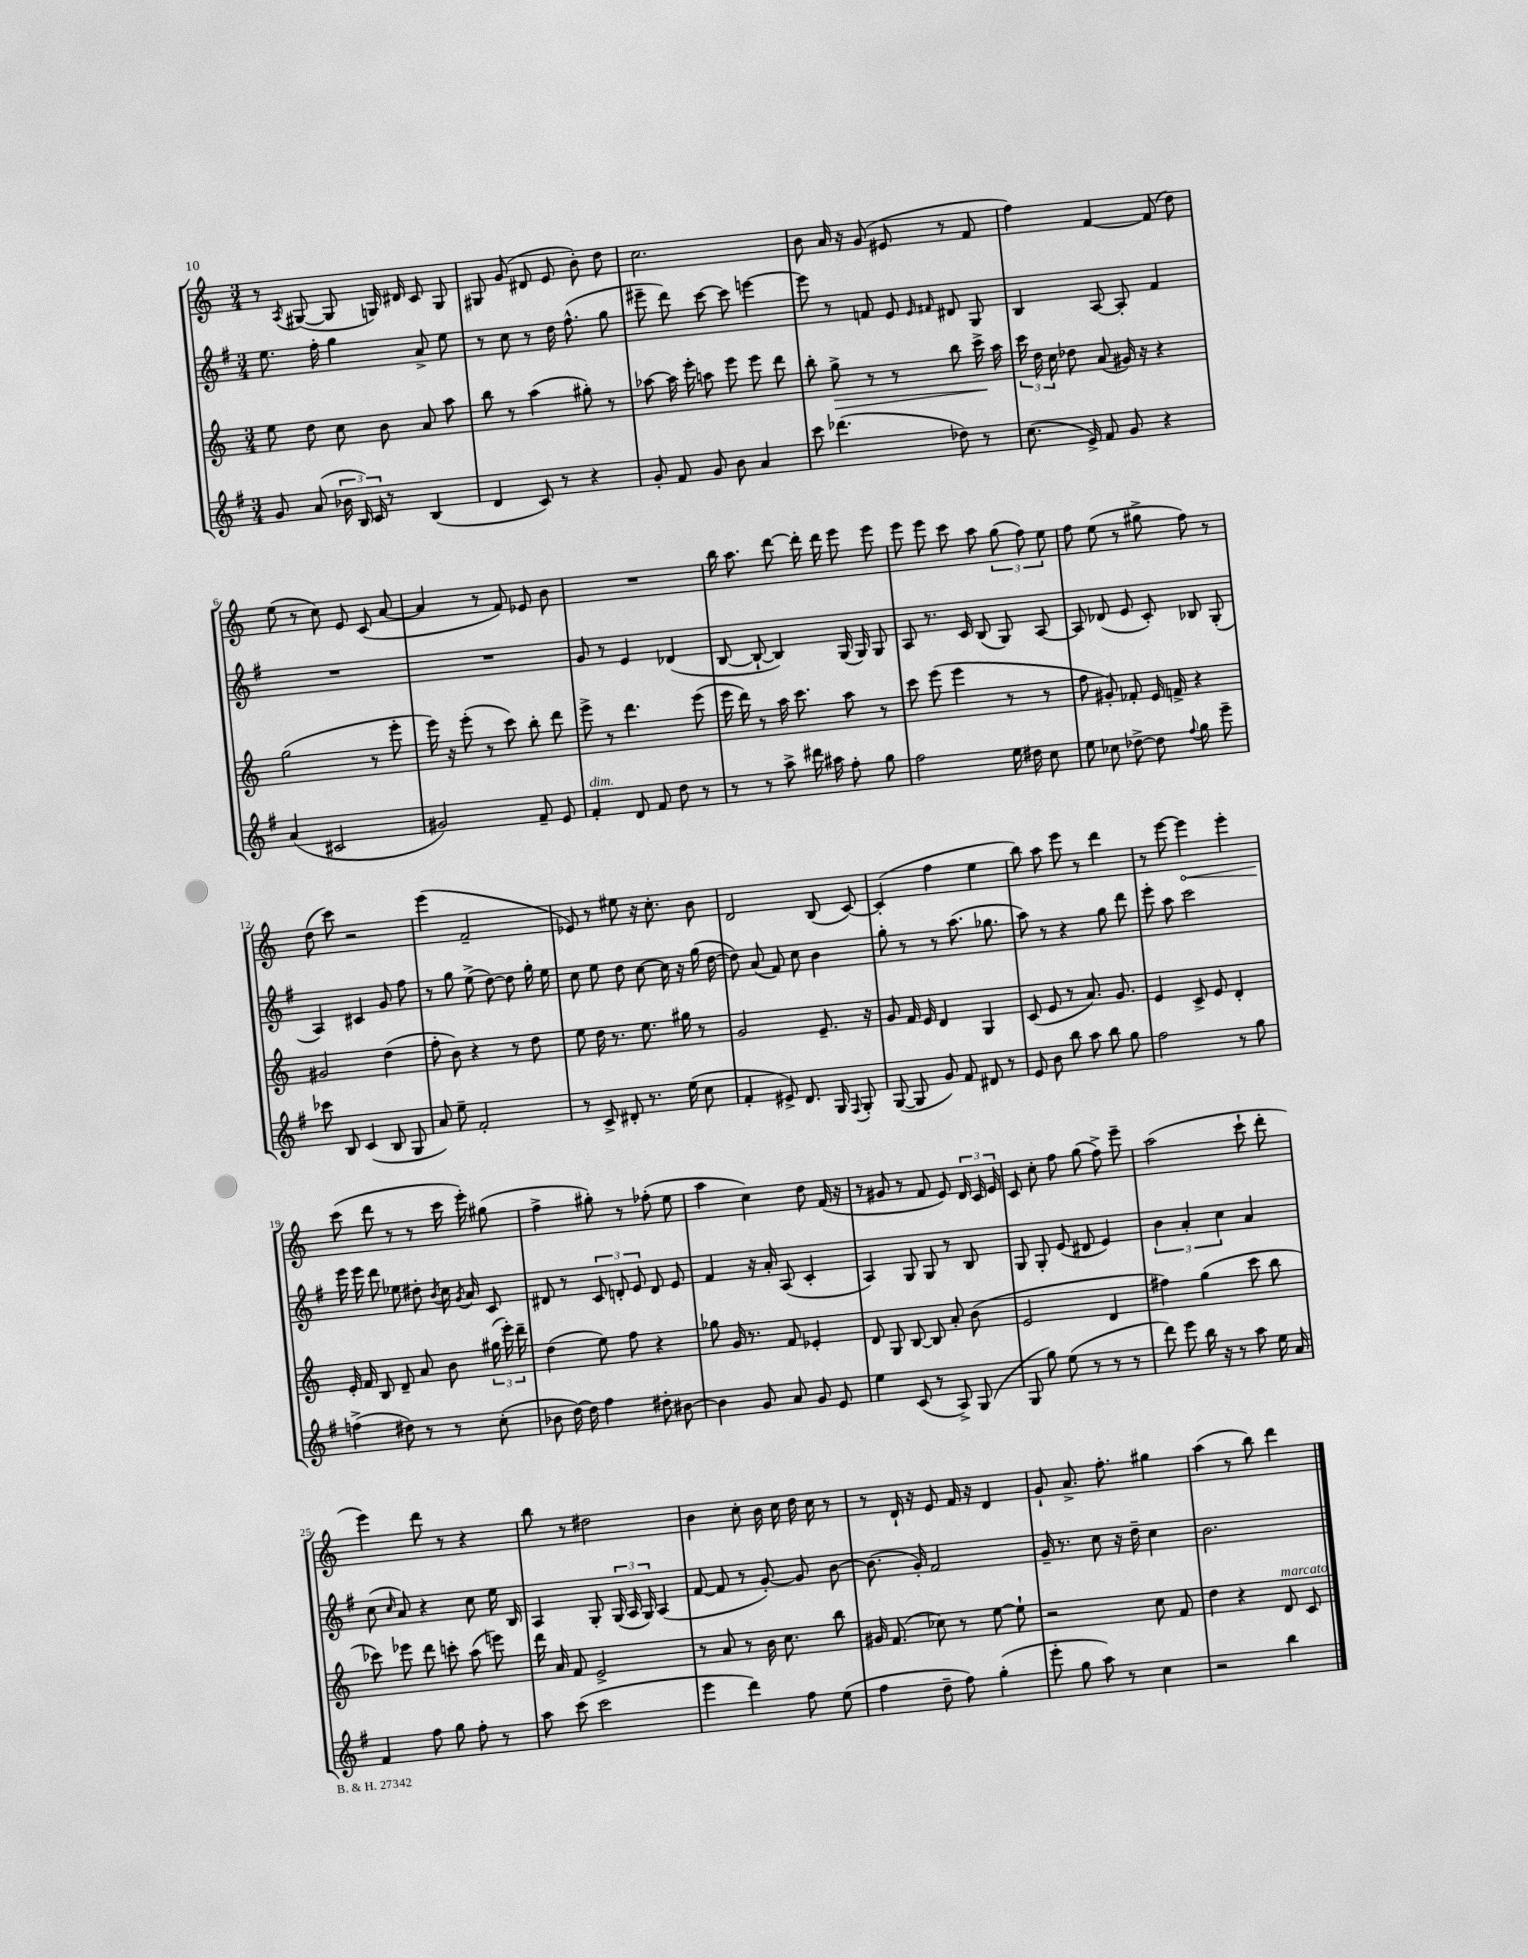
<<
\new StaffGroup <<
\new Staff = "s0" {
    \clef treble \key c \major \numericTimeSignature \time 3/4
    \autoBeamOff r8 \acciaccatura { a8 } gis8~( gis8 g16) dis'16 c'8 g8 |
    gis8 g'8( dis'8 e'8 b'8-.) d''8 |
    c''2. |
    b'8 a'16 r16 g'8( eis'8 r8 f'8 |
    f''4) f'4~ f'8( d''8) |
    e''8( r8 c''8) e'8 c'8( a'8~ |
    a'4 r8 f'8) ees'8 b'8 |
    R2. |
    b''16 a''8. d'''8~ d'''16-. d'''16 e'''8 e'''8 |
    e'''8 e'''8 c'''8 a''8 \tuplet 3/2 { g''8( f''8) e''8 } |
    f''8 e''8( r8 gis''8-> f''8) r8 |
    d''8( c'''8) r2 |
    e'''4( f'2-- |
    ees'8) r8 eis''8 r16 c''8.-. b'8 |
    d'2 b8( c'8~) |
    c'4-.( f''4 e''4 |
    b''8) a''8 e'''8 r8 d'''4 |
    r8 e'''8~ \once \override Hairpin.circled-tip = ##t e'''4\< e'''4-. |
    c'''8\!( d'''8 r8 r8 c'''16 e'''16-.) gis''8( |
    f''4-> gis''8-.) r8 fes''8-.( e''8 |
    a''4 c''4) d''8 f'16( r16 |
    r8 gis'8 r8 f'8 e'8) \tuplet 3/2 { d'16 c'16 e'16 } |
    c'8 c''8-. f''8 g''8( f''8->) e'''8-- |
    a''2( c'''8-! d'''8-. |
    e'''4) d'''8 r8 r4 |
    b''8 r8 dis''2 |
    b'4 c''8-. b'16 c''16 d''16 c''16 r8 |
    r8 d'16-! r16 e'8 f'16 r16 d'4 |
    g'8-! a'8.-> f''8.-. gis''4 |
    a''4( r8 b''8) d'''4 \bar "|." |
}
\new Staff = "s1" {
    \clef treble \key g \major \numericTimeSignature \time 3/4
    \autoBeamOff e''8. fis''16-. g''4 a'8-> e''8 |
    r8 c''8 r8 d''16 fis''8.-^( g''8 |
    eis'''8-- d'''8) c'''8~ c'''8 e'''4~ |
    e'''8 r8 f'8 e'8 \grace { e'16 fis'16 } dis'8 g8 |
    b4 a8~ a8-. fis'4 |
    R2. |
    R2. |
    g'8 r8 e'4 des'4( |
    b8~ b8~-! b4) g16( g16) g8 |
    a8 r8. c'16 b8( g8) a8~ |
    a8 des'8( e'8 c'8-.) bes8 g8-.( |
    a4) cis'4 g'8 fis''8 |
    r8 g''8 e''8->( d''8~) d''8 g''16-. e''16 |
    c''8 e''8 d''8 c''8~ c''16 r16 g''16( d''16~ |
    d''8) a'8( fis'8) c''8 b'4 |
    g''8-. r8 r8 a''8.( ges''8. |
    a''8) r8 r4 g''8 d'''8 |
    e'''8-. a''8 c'''2 |
    e'''16 e'''16 d'''8 ees''8 dis''8-. \acciaccatura { b'8 } c''16 \acciaccatura { g'8 } a'16 c'8 |
    dis'8 r8 \tuplet 3/2 { c'8 d'8-. e'8 } d'8 e'8 |
    fis'4 r16 a'16-. a8( c'4-. |
    a4) g8 g8 r8 b8 |
    g8 g8-. e'8( dis'8 e'4) |
    \tuplet 3/2 { b'4 a'4-. c''4 } a'4 |
    c''8( \grace { c''16 } a'8) r4 c''8 e''16 b16 |
    a4 g8-. \tuplet 3/2 { g16( a16 g16) } a4( |
    fis'8~ fis'8 r8 g'8~-.) g'8 b'8~ |
    b'8.( g'16-.) fis'2 |
    g'16-- r8. c''8 r16 d''16-- c''4 |
    b'2. \bar "|." |
}
\new Staff = "s2" {
    \clef treble \key c \major \numericTimeSignature \time 3/4
    \autoBeamOff e''8 d''8 c''8 b'8 a'8 a''8 |
    b''8 r8 a''4( gis''8-.) r8 |
    aes''8~ aes''16 e'''16-. a''8 e'''8 e'''8 d'''8 |
    b''8-. g''8->\> r8 r8 b''8 c'''16->\! a''16 |
    \tuplet 3/2 { c'''16 d''16 c''16 } des''8 a'8( gis'16) r16 r4 |
    g''2( r8 e'''8-. |
    e'''16) r16 e'''8-.( r8 c'''8) b''8-. d'''8 |
    e'''8-> r8 d'''4. e'''8( |
    e'''16 d'''16) r8 a''16 c'''8. a''8 r8 |
    c'''8 e'''8( e'''4 r8 r8 |
    f''8 gis'8-.) fes'8-. e'16 f'16-> r4 |
    gis'2 d''4( |
    f''8-. b'8) r4 r8 d''8 |
    e''8 d''16 r8. e''8. gis''16 r8 |
    g'2 e'8.-- r16 |
    g'8 f'16 e'16 d'4 g4 |
    c'8( e'8 r8 a'8.) g'8. |
    e'4 c'8-> e'8 d'4-. |
    e'16-. f'16 b8 d'8-- a'8 b'8 \tuplet 3/2 { gis''16( e'''16-.) d'''16-- } |
    d''4( e''8) f''8 r4 |
    ges''8 g'16 r8. f'8 ees'4-. |
    d'8 g8 b8~ b8 a'8-. b'8( |
    e'2 d'4 |
    fis''4) g''4( c'''8 b''8 |
    ces'''8) ees'''8 d'''8 c'''8-. a''8( e'''8) |
    d'''16 a'16 f'8 e'2-> |
    r8 a'8 r8 b'16 c''8. b''8 |
    gis'16 f'8.( ces''8) r8 e''8~ e''8-! |
    r2 c''8 f'8 |
    d''4 r4 d'8^\markup { \italic "marcato" } c'8 \bar "|." |
}
\new Staff = "s3" {
    \clef treble \key g \major \numericTimeSignature \time 3/4
    \autoBeamOff g'8 a'8( \tuplet 3/2 { bes'16 b16) c'16 } r8 b4( |
    d'4 c'8) r8 r4 |
    g'8-. fis'8 g'8 b'8 a'4 |
    c'''8 des'''4.( des''8) r8 |
    c''8.( e'16->) fis'8 g'8 r4 |
    a'4( cis'2 |
    gis'2) fis'8-- e'8 |
    fis'4-.^\markup { \italic "dim." } d'8 fis'8 d''8 r8 |
    r8 r8 a''8-> dis'''16 ais''16 fis''8-. g''8 |
    fis''2 e''16 dis''16 c''8 |
    e''8 ces''8 des''8~-> des''8 \appoggiatura { fis''8 } g''8 e'''8-- |
    ces'''8 b8 c'4( b8 g8 |
    a'8) e''8-- fis'2-. |
    r8 c'8-> dis'8-. r8. e''16( c''8 |
    fis'4-. eis'8->) d'8. g16 \appoggiatura { fis8 } g8-. |
    g8~( g8 g'8) fis'8 dis'8 r8 |
    e'8 b'8 b''8 a''8 b''8 g''8 |
    fis''2 r8 g''8 |
    f''4->( dis''8) r8 r8 c''8-.( |
    bes'8 d''16~) d''16 fis''4 dis''8-. bis'8~ |
    bis'4 g'8 a'8 g'8 e'8 |
    e''4 c'8( r8 a8->) g8( |
    g8 g''8) e''8( r8 r8 r8 |
    d'''8) e'''8 b''16 r16 r8 a''8 e''16 a'16 |
    fis'4 fis''8 g''8 fis''8-. r8 |
    a''8 c'''8( c'''2 |
    e'''4 d'''4) fis''8 e''8( |
    fis''4 d''8-- fis''8) g''4-.( |
    e'''8-. g''8 a''8) r8 c''4 |
    r2 b''4 \bar "|." |
}
>>
>>
